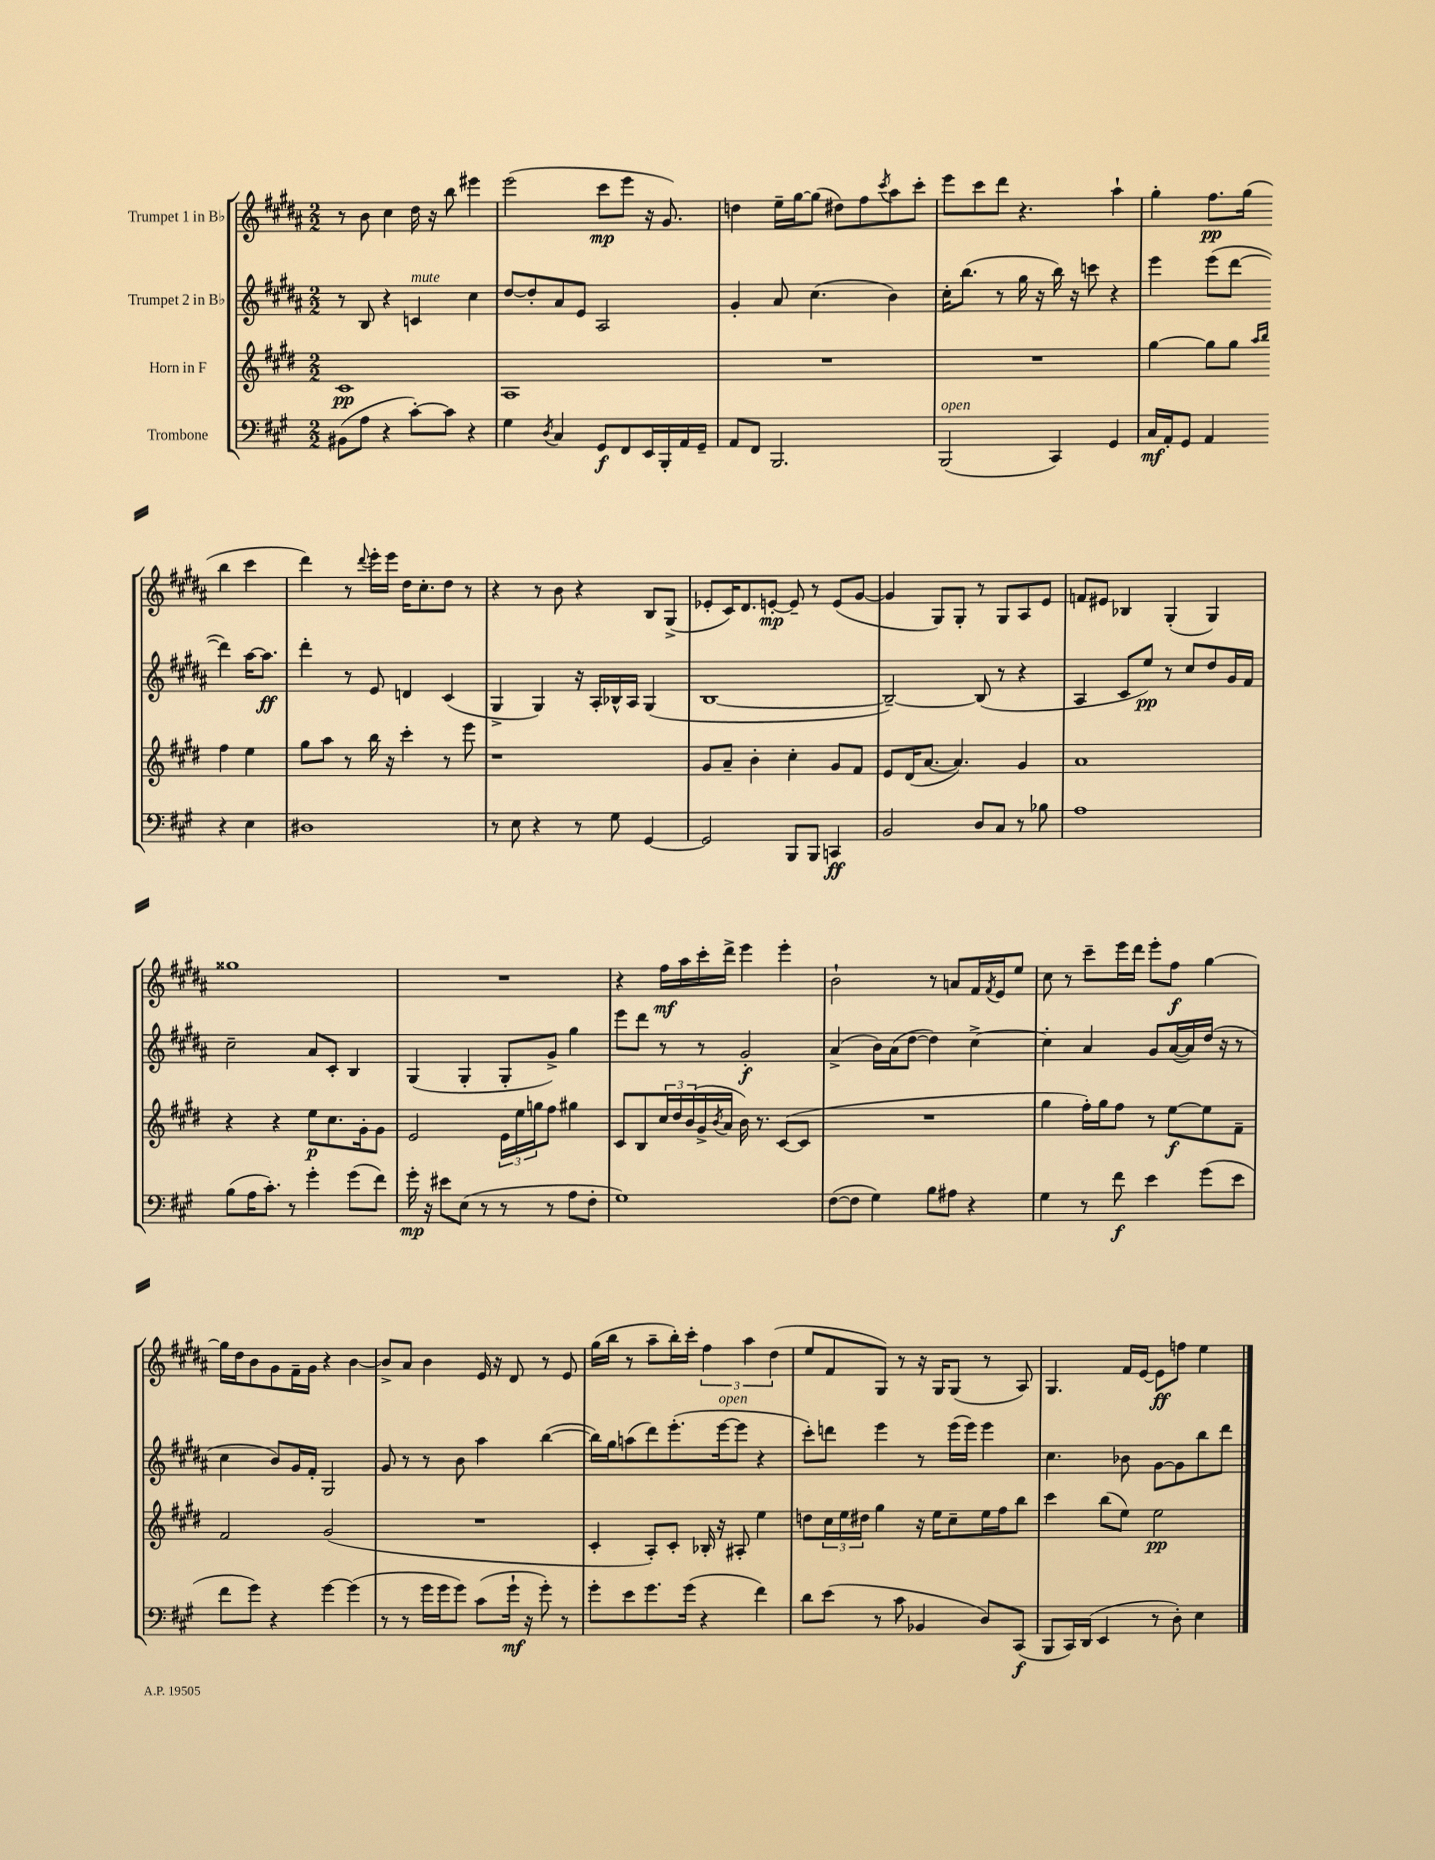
<<
\new StaffGroup <<
\new Staff = "s0" \with { instrumentName = "Trumpet 1 in Bb" } {
    \clef treble \key b \major \numericTimeSignature \time 2/2
    r8 b'8 cis''4 dis''16 r16 b''8 eis'''4 |
    e'''2( cis'''8\mp e'''8 r16 gis'8.) |
    d''4 e''16-- gis''16~ gis''8( dis''8) fis''8 \acciaccatura { cis'''8 } ais''8 cis'''8-. |
    e'''8 cis'''8 dis'''8 r4. ais''4-! |
    gis''4-. fis''8.\pp gis''16( b''4 cis'''4 |
    dis'''4) r8 \appoggiatura { dis'''8 } e'''16-. e'''16 dis''16 cis''8.-. dis''8 r8 |
    r4 r8 b'8 r4 b8 gis8->( |
    ees'8-. cis'16) dis'8. e'8~-.\mp e'8-- r8 e'8( gis'8~ |
    gis'4 gis8) gis8-. r8 gis8 ais8 e'8 |
    f'8 eis'8 bes4 gis4-.( gis4) |
    gisis''1 |
    R1 |
    r4 fis''16\mf ais''16 cis'''16-. dis'''16-> e'''4 e'''4-. |
    b'2-! r8 a'8 fis'16 \acciaccatura { fis'8 } e'16 e''8 |
    cis''8 r8 cis'''8-- e'''16 dis'''16 e'''8-. fis''8\f gis''4~ |
    gis''16 dis''16 b'8 gis'8 fis'16-- gis'16 r4 b'4~ |
    b'8-> ais'8 b'4 e'16 r16 dis'8 r8 e'8 |
    gis''16( b''16 r8 ais''8-- b''16-.) cis'''16-. \tuplet 3/2 { fis''4 ais''4 dis''4( } |
    e''8 fis'8 gis8) r8 r16 gis16 gis8( r8 ais8) |
    gis4. fis'16 e'16~ e'8\ff f''8 e''4 \bar "|." |
}
\new Staff = "s1" \with { instrumentName = "Trumpet 2 in Bb" } {
    \clef treble \key b \major \numericTimeSignature \time 2/2
    r8 b8 r4 c'4^\markup { \italic "mute" } cis''4 |
    dis''8~ dis''8-. ais'8 e'8 ais2 |
    gis'4-. ais'8 cis''4.( b'4) |
    cis''16-. b''8.( r8 gis''16 r16 b''16) r16 c'''8 r4 |
    e'''4 e'''8( dis'''8~ dis'''4) ais''16~ ais''8.\ff |
    dis'''4-. r8 e'8 d'4 cis'4( |
    gis4-> gis4) r16 ais16-. bes16-^ ais16 gis4( |
    b1~ |
    b2~--) b8( r8 r4 |
    ais4 cis'8 e''8\pp) r8 cis''8 dis''8 gis'16 fis'16 |
    cis''2-- ais'8 cis'8-. b4 |
    gis4( gis4-. gis8-. gis'8->) gis''4 |
    e'''8 dis'''8 r8 r8 gis'2-.\f |
    ais'4->( b'16) ais'16( dis''8~ dis''4) cis''4~-> |
    cis''4-. ais'4 gis'8 ais'16~( ais'16) dis''16( r16 r8 |
    cis''4 b'8) gis'16 fis'16-. gis2 |
    gis'8 r8 r8 b'8 ais''4 b''4~( |
    b''16) gis''16 a''8( dis'''8) e'''8.-.( e'''16~^\markup { \italic "open" } e'''8 r4 |
    cis'''8-.) d'''8 e'''4 r8 e'''16( e'''16) e'''4 |
    cis''4. bes'8 gis'8~ gis'8 b''8 dis'''8 \bar "|." |
}
\new Staff = "s2" \with { instrumentName = "Horn in F" } {
    \clef treble \key e \major \numericTimeSignature \time 2/2
    cis'1\pp |
    a1 |
    R1 |
    R1 |
    gis''4~ gis''8 gis''8 \grace { a''16 b''16 } fis''4 e''4 |
    gis''8 a''8 r8 b''16 r16 cis'''4-. r8 e'''8 |
    r1 |
    gis'8 a'8-- b'4-. cis''4-. gis'8 fis'8 |
    e'8 dis'16( a'8.~ a'4.) gis'4 |
    a'1 |
    r4 r4 e''8\p cis''8. gis'16-. gis'8 |
    e'2 \tuplet 3/2 { e'16 e''16 g''16 } fis''8 gis''4 |
    cis'8 b8 \tuplet 3/2 { cis''16 dis''16 b'16( } gis'16-> \acciaccatura { b'8 } a'16 b'16) r8. cis'8~( cis'8 |
    R1 |
    gis''4 fis''16-.) gis''16 fis''8 r8 e''8~\f e''8 fis'8-- |
    fis'2 gis'2( |
    R1 |
    cis'4-. a8-.) cis'8-. bes16-. r16 ais8-. e''4 |
    d''8 \tuplet 3/2 { cis''16 e''16 dis''16 } gis''4 r16 e''16 cis''8-- e''16 fis''16 b''8 |
    cis'''4 b''8( e''8) e''2\pp \bar "|." |
}
\new Staff = "s3" \with { instrumentName = "Trombone" } {
    \clef bass \key a \major \numericTimeSignature \time 2/2
    bis,8( a8 r4 cis'8~-.) cis'8 r4 |
    gis4 \acciaccatura { d8 } cis4 gis,8\f fis,8 e,16 b,,16-. a,16 gis,16-- |
    a,8 fis,8 b,,2. |
    b,,2^\markup { \italic "open" }( cis,4) gis,4 |
    cis16\mf a,16-. gis,8 a,4 r4 e4 |
    dis1 |
    r8 e8 r4 r8 gis8 gis,4~ |
    gis,2 b,,8 b,,8 c,4\ff |
    b,2 d8 cis8 r8 bes8 |
    a1 |
    b8( a16 cis'8.-.) r8 gis'4-. gis'8( fis'8) |
    gis'16-.\mp r16 eis'8 e8( r8 r8 r8 a8 fis8-. |
    gis1) |
    fis8~( fis8 gis4) b8 ais8 r4 |
    gis4 r8 fis'8\f e'4 gis'8( e'8 |
    fis'8 gis'8) r4 gis'4~ gis'4( |
    r8 r8 gis'16 gis'16 gis'8) cis'8( gis'16-!\mf r16 gis'8-.) r8 |
    gis'8-. e'8 gis'8. gis'16( r4 fis'4) |
    d'8 e'8( r8 cis'8 bes,4 d8) cis,8\f( |
    b,,8 cis,16) d,16( e,4 r8 d8-.) e4 \bar "|." |
}
>>
>>
\layout { \context { \Score \remove "Bar_number_engraver" } }
